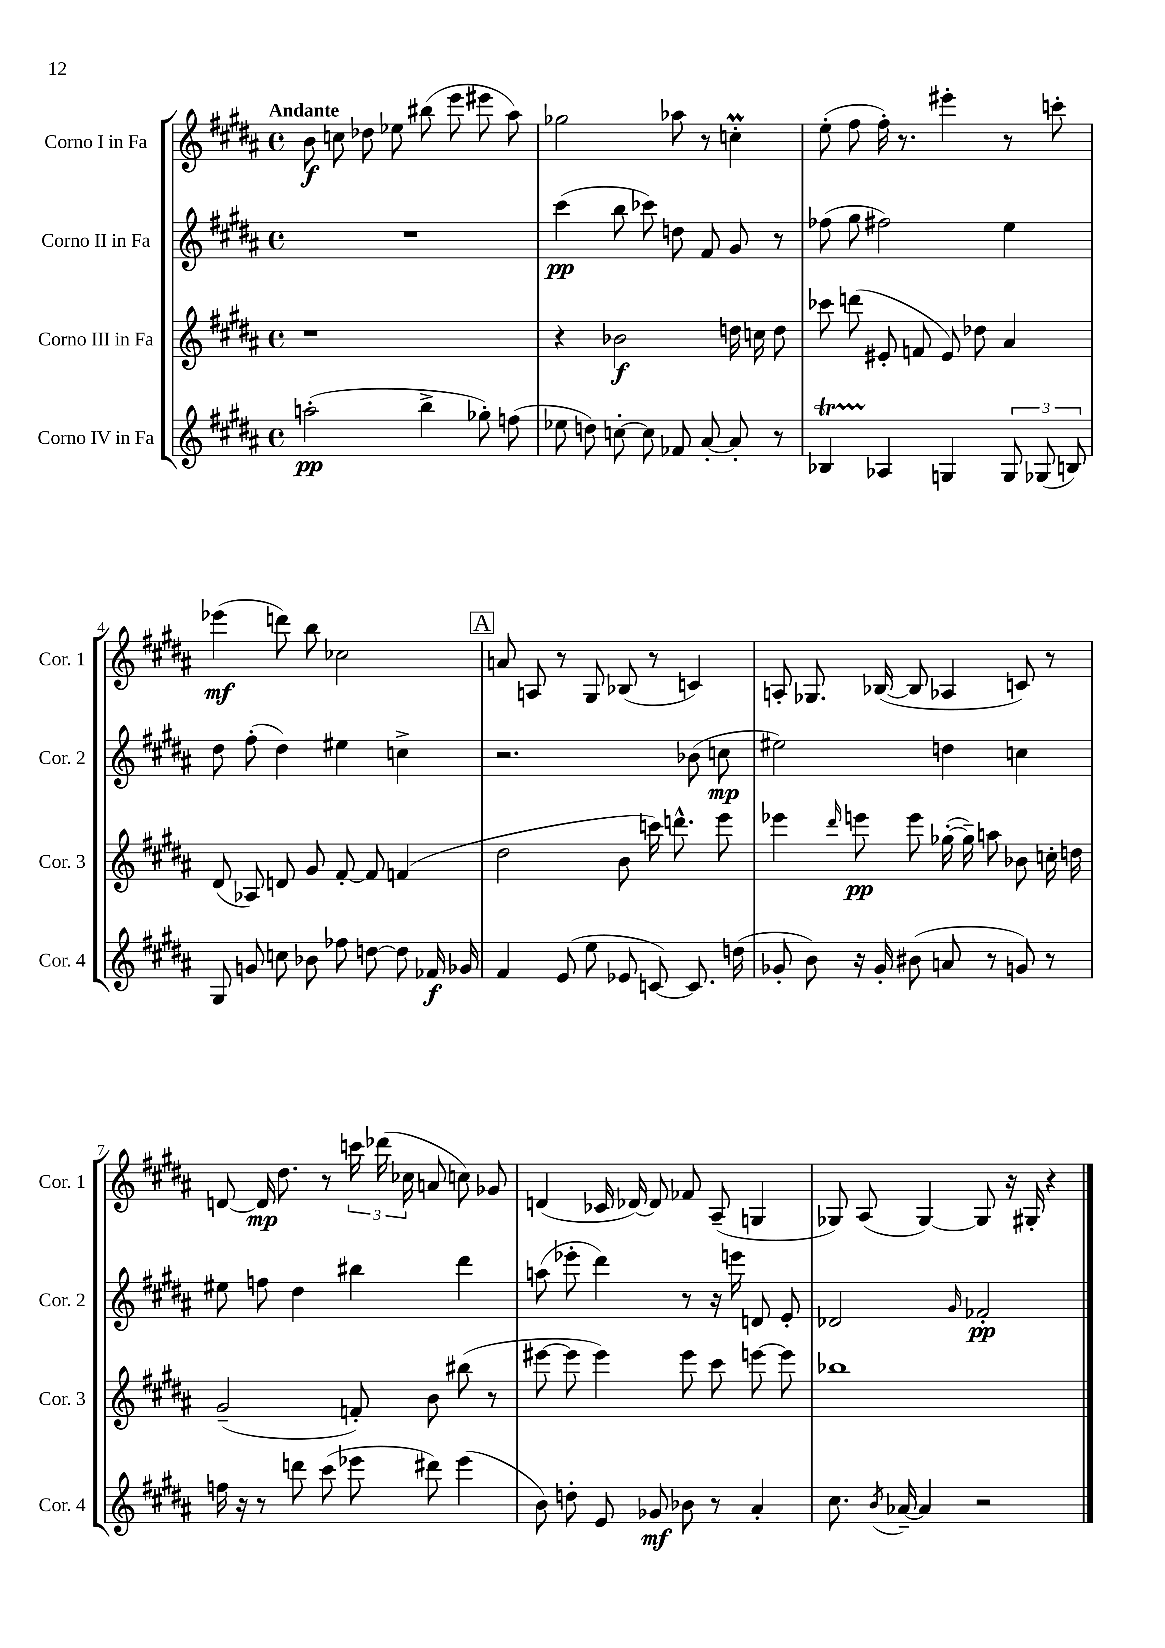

**kern	**dynam	**kern	**dynam	**kern	**dynam	**kern	**dynam
*part4	*part4	*part3	*part3	*part2	*part2	*part1	*part1
*staff4	*staff4	*staff3	*staff3	*staff2	*staff2	*staff1	*staff1
*I"Corno IV in Fa	*	*I"Corno III in Fa	*	*I"Corno II in Fa	*	*I"Corno I in Fa	*
*I'Cor. 4	*	*I'Cor. 3	*	*I'Cor. 2	*	*I'Cor. 1	*
*clefG2	*	*clefG2	*	*clefG2	*	*clefG2	*
*k[f#c#g#d#a#]	*	*k[f#c#g#d#a#]	*	*k[f#c#g#d#a#]	*	*k[f#c#g#d#a#]	*
*M4/4	*	*M4/4	*	*M4/4	*	*M4/4	*
*met(c)	*	*met(c)	*	*met(c)	*	*met(c)	*
=1	=1	=1	=1	=1	=1	=1	=1
!	!	!	!	!	!	!LO:TX:a:B:t=Andante	!
(2aan'\	pp	1r	.	1r	.	8b\	f
.	.	.	.	.	.	8ccn\	.
.	.	.	.	.	.	8dd-X\	.
.	.	.	.	.	.	8ee-X\	.
4bb^\	.	.	.	.	.	(8bb#X\	.
.	.	.	.	.	.	8eee\	.
8gg-X'\)	.	.	.	.	.	8eee#X\	.
(8ffn\	.	.	.	.	.	8aa#\)	.
=2	=2	=2	=2	=2	=2	=2	=2
8ee-X\	.	4r	.	(4ccc#\	pp	2gg-X\	.
8ddn\)	.	.	.	.	.	.	.
[8ccn'\	.	2b-X\	f	8bb\	.	.	.
8cc\]	.	.	.	8ccc-X\)	.	.	.
8f-X/	.	.	.	8ddn\	.	8aa-X\	.
[8a#'/	.	.	.	8f#/	.	8r	.
8a#'/]	.	16ddn\	.	8g#/	.	4ccnM'\	.
.	.	16ccn\	.	.	.	.	.
8r	.	8dd\	.	8r	.	.	.
=3	=3	=3	=3	=3	=3	=3	=3
4B-XT/	.	8ccc-X\	.	(8ff-X\	.	(8ee'\	.
.	.	(8dddn\	.	8gg#\	.	8ff#\	.
4A-X/	.	8e#X'/	.	2ff#X\)	.	16ff#'\)	.
.	.	.	.	.	.	8.r	.
.	.	8fn/	.	.	.	.	.
4Gn/	.	8e#/)	.	.	.	4eee#X'\	.
.	.	8dd-X\	.	.	.	.	.
12G/	.	4a#/	.	4ee\	.	8r	.
(12G-X/	.	.	.	.	.	.	.
.	.	.	.	.	.	8cccn'\	.
12Bn/)	.	.	.	.	.	.	.
!!LO:LB:g=z
=4	=4	=4	=4	=4	=4	=4	=4
8G#/	.	(8d#/	.	8dd#\	.	(4eee-X\	mf
8gn/	.	8A-X/)	.	(8ff#'\	.	.	.
8ccn\	.	8dn/	.	4dd#\)	.	8dddn\)	.
8b-X\	.	8g#/	.	.	.	8bb\	.
8ff-X\	.	[8f#'/	.	4ee#X\	.	2cc-X\	.
[8ddn\	.	8f#/]	.	.	.	.	.
8dd\]	.	(4fn/	.	4ccn^\	.	.	.
16f-X/	f	.	.	.	.	.	.
16g-X/	.	.	.	.	.	.	.
!!LO:REH:place=s1:t=A
=5	=5	=5	=5	=5	=5	=5	=5
4f#/	.	2dd#\	.	2.r	.	8an/	.
.	.	.	.	.	.	8An/	.
(8e/	.	.	.	.	.	8r	.
8ee\	.	.	.	.	.	8G#/	.
8e-X/	.	8b\	.	.	.	(8B-X/	.
[8cn/)	.	16cccn\)	.	.	.	8r	.
.	.	8.dddn^^\	.	.	.	.	.
8.c/]	.	.	.	(8b-X\	.	4cn/)	.
.	.	8eee\	.	8ccn\	mp	.	.
(16ddn\	.	.	.	.	.	.	.
=6	=6	=6	=6	=6	=6	=6	=6
8g-X'/	.	4eee-X\	.	2ee#X\)	.	8An'/	.
8b\)	.	.	.	.	.	8.G-X/	.
.	.	16qqddd#/	.	.	.	.	.
16r	.	8eeen\	pp	.	.	.	.
16g-'/	.	.	.	.	.	([16B-X/	.
(8b#X\	.	8eee\	.	.	.	8B-/]	.
8an/	.	([16gg-X'\	.	4ddn\	.	4A-X/	.
.	.	16gg-~\])	.	.	.	.	.
8r	.	8aan\	.	.	.	.	.
8gn/)	.	8b-X\	.	4ccn\	.	8cn/)	.
8r	.	16ccn'\	.	.	.	8r	.
.	.	16ddn\	.	.	.	.	.
!!LO:LB:g=z
=7	=7	=7	=7	=7	=7	=7	=7
16ffn\	.	(2g#~/	.	8ee#X\	.	[8dn/	.
16r	.	.	.	.	.	.	.
8r	.	.	.	8ffn\	.	16d/]	mp
.	.	.	.	.	.	8.dd#\	.
8dddn\	.	.	.	4dd#\	.	.	.
(8ccc#\	.	.	.	.	.	8r	.
8eee-X\	.	8fn'/)	.	4bb#X\	.	24cccn\	.
.	.	.	.	.	.	(24ddd-X\	.
.	.	.	.	.	.	24cc-X\	.
8ddd#X\)	.	8b\	.	.	.	8an/	.
(4eee-\	.	(8bb#X\	.	4ddd#\	.	8ccn\)	.
.	.	8r	.	.	.	8g-X/	.
=8	=8	=8	=8	=8	=8	=8	=8
8b\)	.	[8eee#X\	.	(8aan\	.	(4dn/	.
8ddn'\	.	8eee#\]	.	8eee-X'\	.	.	.
8e/	.	4eee#\)	.	4ddd#\)	.	16c-X/	.
.	.	.	.	.	.	[16d-X/)	.
8g-X/	mf	.	.	.	.	8d-/]	.
8b-X\	.	8eee#\	.	8r	.	8f-X/	.
8r	.	8ccc#\	.	16r	.	(8A#~/	.
.	.	.	.	16eeen\	.	.	.
4a#'/	.	[8eeen\	.	8dn/	.	4Gn/	.
.	.	8eee\]	.	8e'/	.	.	.
=9	=9	=9	=9	=9	=9	=9	=9
8.cc#\	.	1bb-X	.	2d-X/	.	8G-X/)	.
.	.	.	.	.	.	(8A#/	.
8qb/	.	.	.	.	.	.	.
[16a-X~/	.	.	.	.	.	.	.
4a-/]	.	.	.	.	.	[4G-/)	.
.	.	.	.	16qqg#/	.	.	.
2r	.	.	.	2f-X'/	pp	8G-/]	.
.	.	.	.	.	.	16r	.
.	.	.	.	.	.	16G#X'/	.
.	.	.	.	.	.	4r	.
==	==	==	==	==	==	==	==
*-	*-	*-	*-	*-	*-	*-	*-
